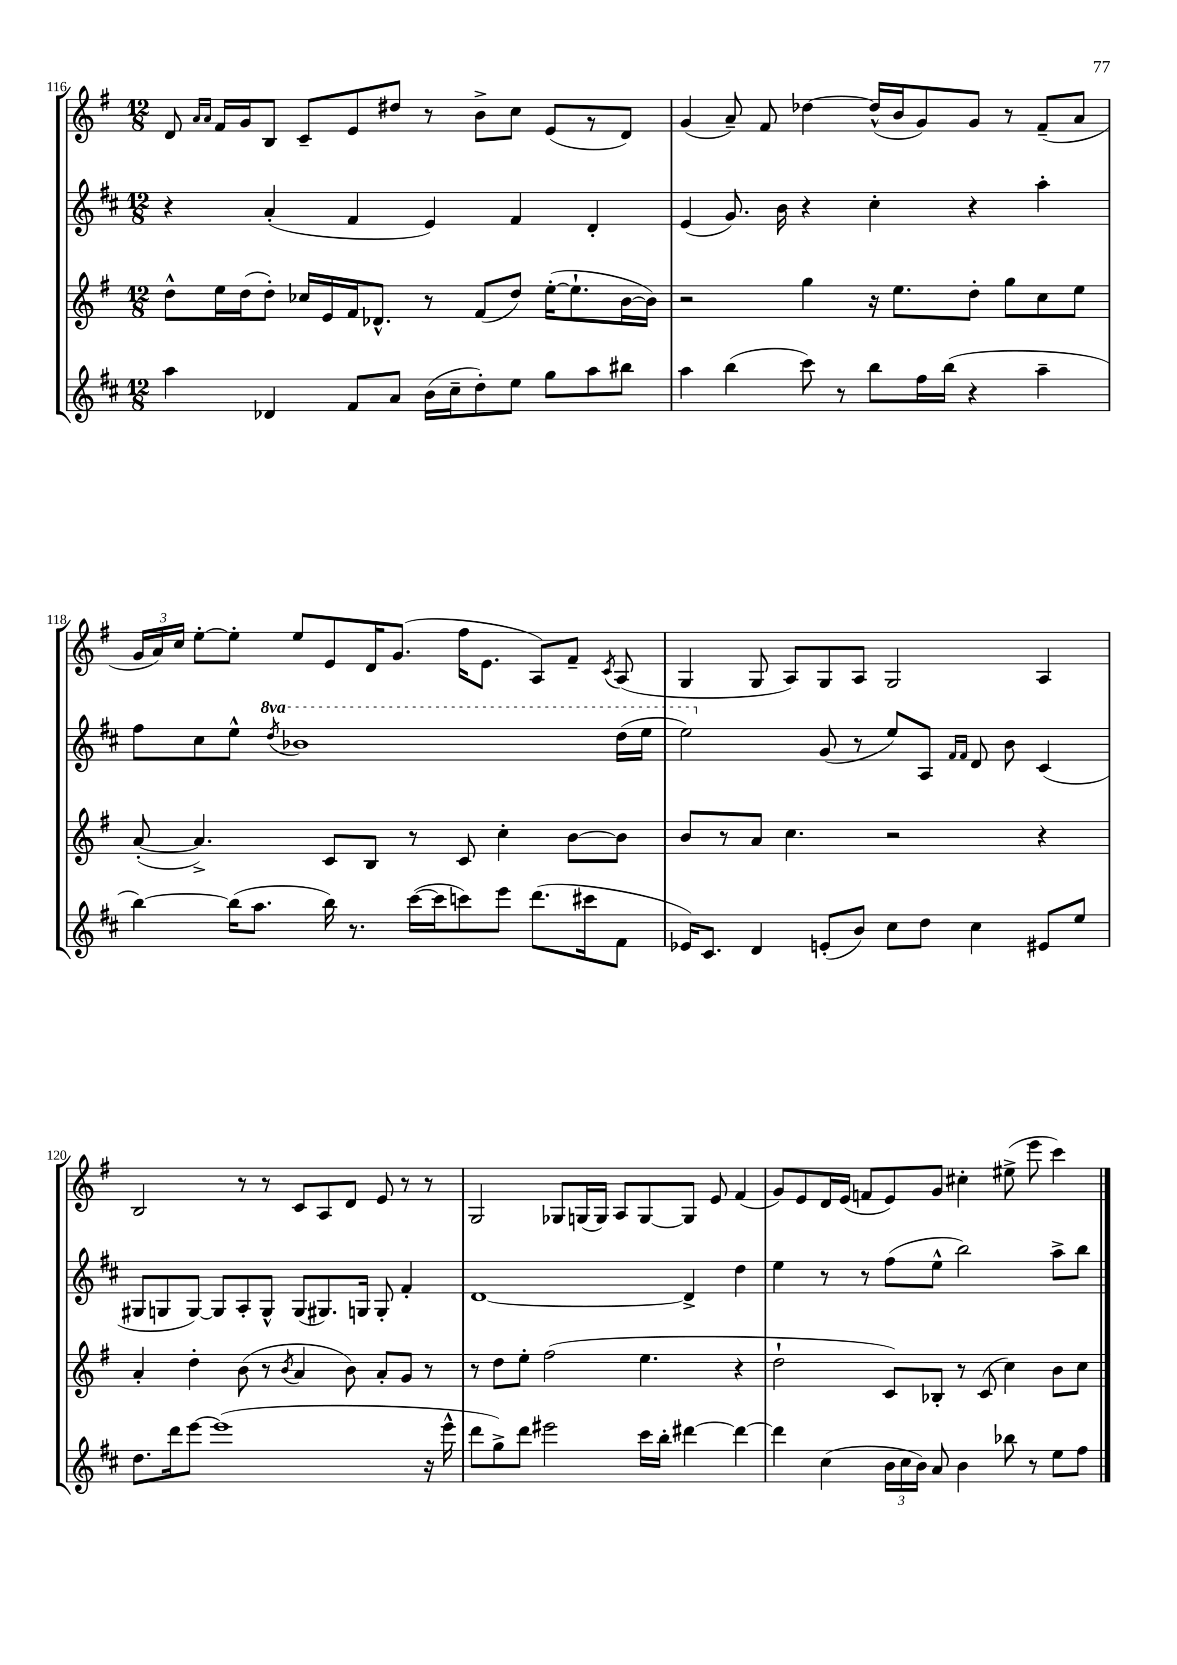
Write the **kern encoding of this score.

**kern	**kern	**kern	**kern
*staff4	*staff3	*staff2	*staff1
*clefG2	*clefG2	*clefG2	*clefG2
*k[f#c#]	*k[f#]	*k[f#c#]	*k[f#]
*M12/8	*M12/8	*M12/8	*M12/8
4aa	8dd^^	4r	8d
.	.	.	16qqa
.	.	.	16qqa
.	16ee	.	16f#
.	(16dd	.	16g
4d-	8dd')	(4a'	8B
.	16cc-	.	8c~
.	16e	.	.
8f#	16f#	4f#	8e
.	8.d-^^	.	.
8a	.	.	8dd#
(16b	8r	4e)	8r
16cc#~	.	.	.
8dd')	(8f#	.	8b^
8ee	8dd)	4f#	8cc
8gg	([16ee'	.	(8e
.	8.ee`]	.	.
8aa	.	4d'	8r
8bb#	[16b	.	8d)
.	16b])	.	.
=	=	=	=
4aa	2r	(4e	(4g
(4bb	.	8.g)	8a~)
.	.	.	8f#
.	.	16b	.
8ccc#)	4gg	4r	[4dd-
8r	.	.	.
8bb	16r	4cc#'	(16dd-^^]
.	8.ee	.	16b
16ff#	.	.	8g)
(16bb	.	.	.
4r	8dd'	4r	8g
.	8gg	.	8r
4aa~	8cc	4aa'	(8f#~
.	8ee	.	8a
=	=	=	=
[4bb)	([8a'	8ff#	24g
.	.	.	24a)
.	.	.	24cc
.	4.a^])	8cc#	[8ee'
(16bb]	.	8ee^^	8ee']
8.aa	.	.	.
.	.	8qddd	.
.	.	1bb-	8ee
16bb)	8c	.	8e
8.r	.	.	.
.	8B	.	16d
.	.	.	(8.g
([16ccc#	8r	.	.
16ccc#]	.	.	.
8ccc)	8c	.	16ff#
.	.	.	8.e
8eee	4cc'	.	.
(8.ddd	.	.	8A)
.	[8b	.	8f#~
16ccc#	.	.	.
.	.	.	8qc
8f#	8b]	(16ddd	(8A
.	.	16eee	.
=	=	=	=
16e-)	8b	2eee)	4G
8.c#	.	.	.
.	8r	.	.
4d	8a	.	8G
.	4.cc	.	8A)
(8e'	.	(8g	8G
8b)	.	8r	8A
8cc#	2r	8ee)	2G
8dd	.	8A	.
.	.	16qqf#	.
.	.	16qqf#	.
4cc#	.	8d	.
.	.	8b	.
8e#	4r	(4c#	4A
8ee	.	.	.
=	=	=	=
8.dd	4a'	8G#	2B
.	.	8G	.
16ddd	.	.	.
[8eee	4dd'	[8G)	.
(1eee]	.	8G]	.
.	(8b	8A'	8r
.	8r	8G^^	8r
.	8qb	.	.
.	4a	(8G	8c
.	.	8.G#)	8A
.	8b)	.	8d
.	.	16G	.
.	8a'	8G'	8e
.	8g	4f#'	8r
16r	8r	.	8r
16eee^^	.	.	.
=	=	=	=
8ddd	8r	[1d	2G
8gg^)	8dd	.	.
8ddd	8ee'	.	.
2eee#	(2ff#	.	.
.	.	.	8G-
.	.	.	(16G
.	.	.	16G)
.	.	.	8A
16ccc#	4.ee	.	[8G
16bb'	.	.	.
[4ddd#	.	4d^]	8G]
.	.	.	8e
4ddd#_	4r	4dd	(4f#
=	=	=	=
4ddd#]	2dd`	4ee	8g)
.	.	.	8e
(4cc#	.	8r	16d
.	.	.	(16e
.	.	8r	8f
24b	8c)	(8ff#	8e)
24cc#	.	.	.
24b)	.	.	.
8a	8B-'	8ee^^	8g
4b	8r	2bb)	4cc#'
.	(8c	.	.
8bb-	4cc)	.	(8ee#^
8r	.	.	8eee
8ee	8b	8aa^	4ccc)
8ff#	8cc	8bb	.
==	==	==	==
*-	*-	*-	*-
